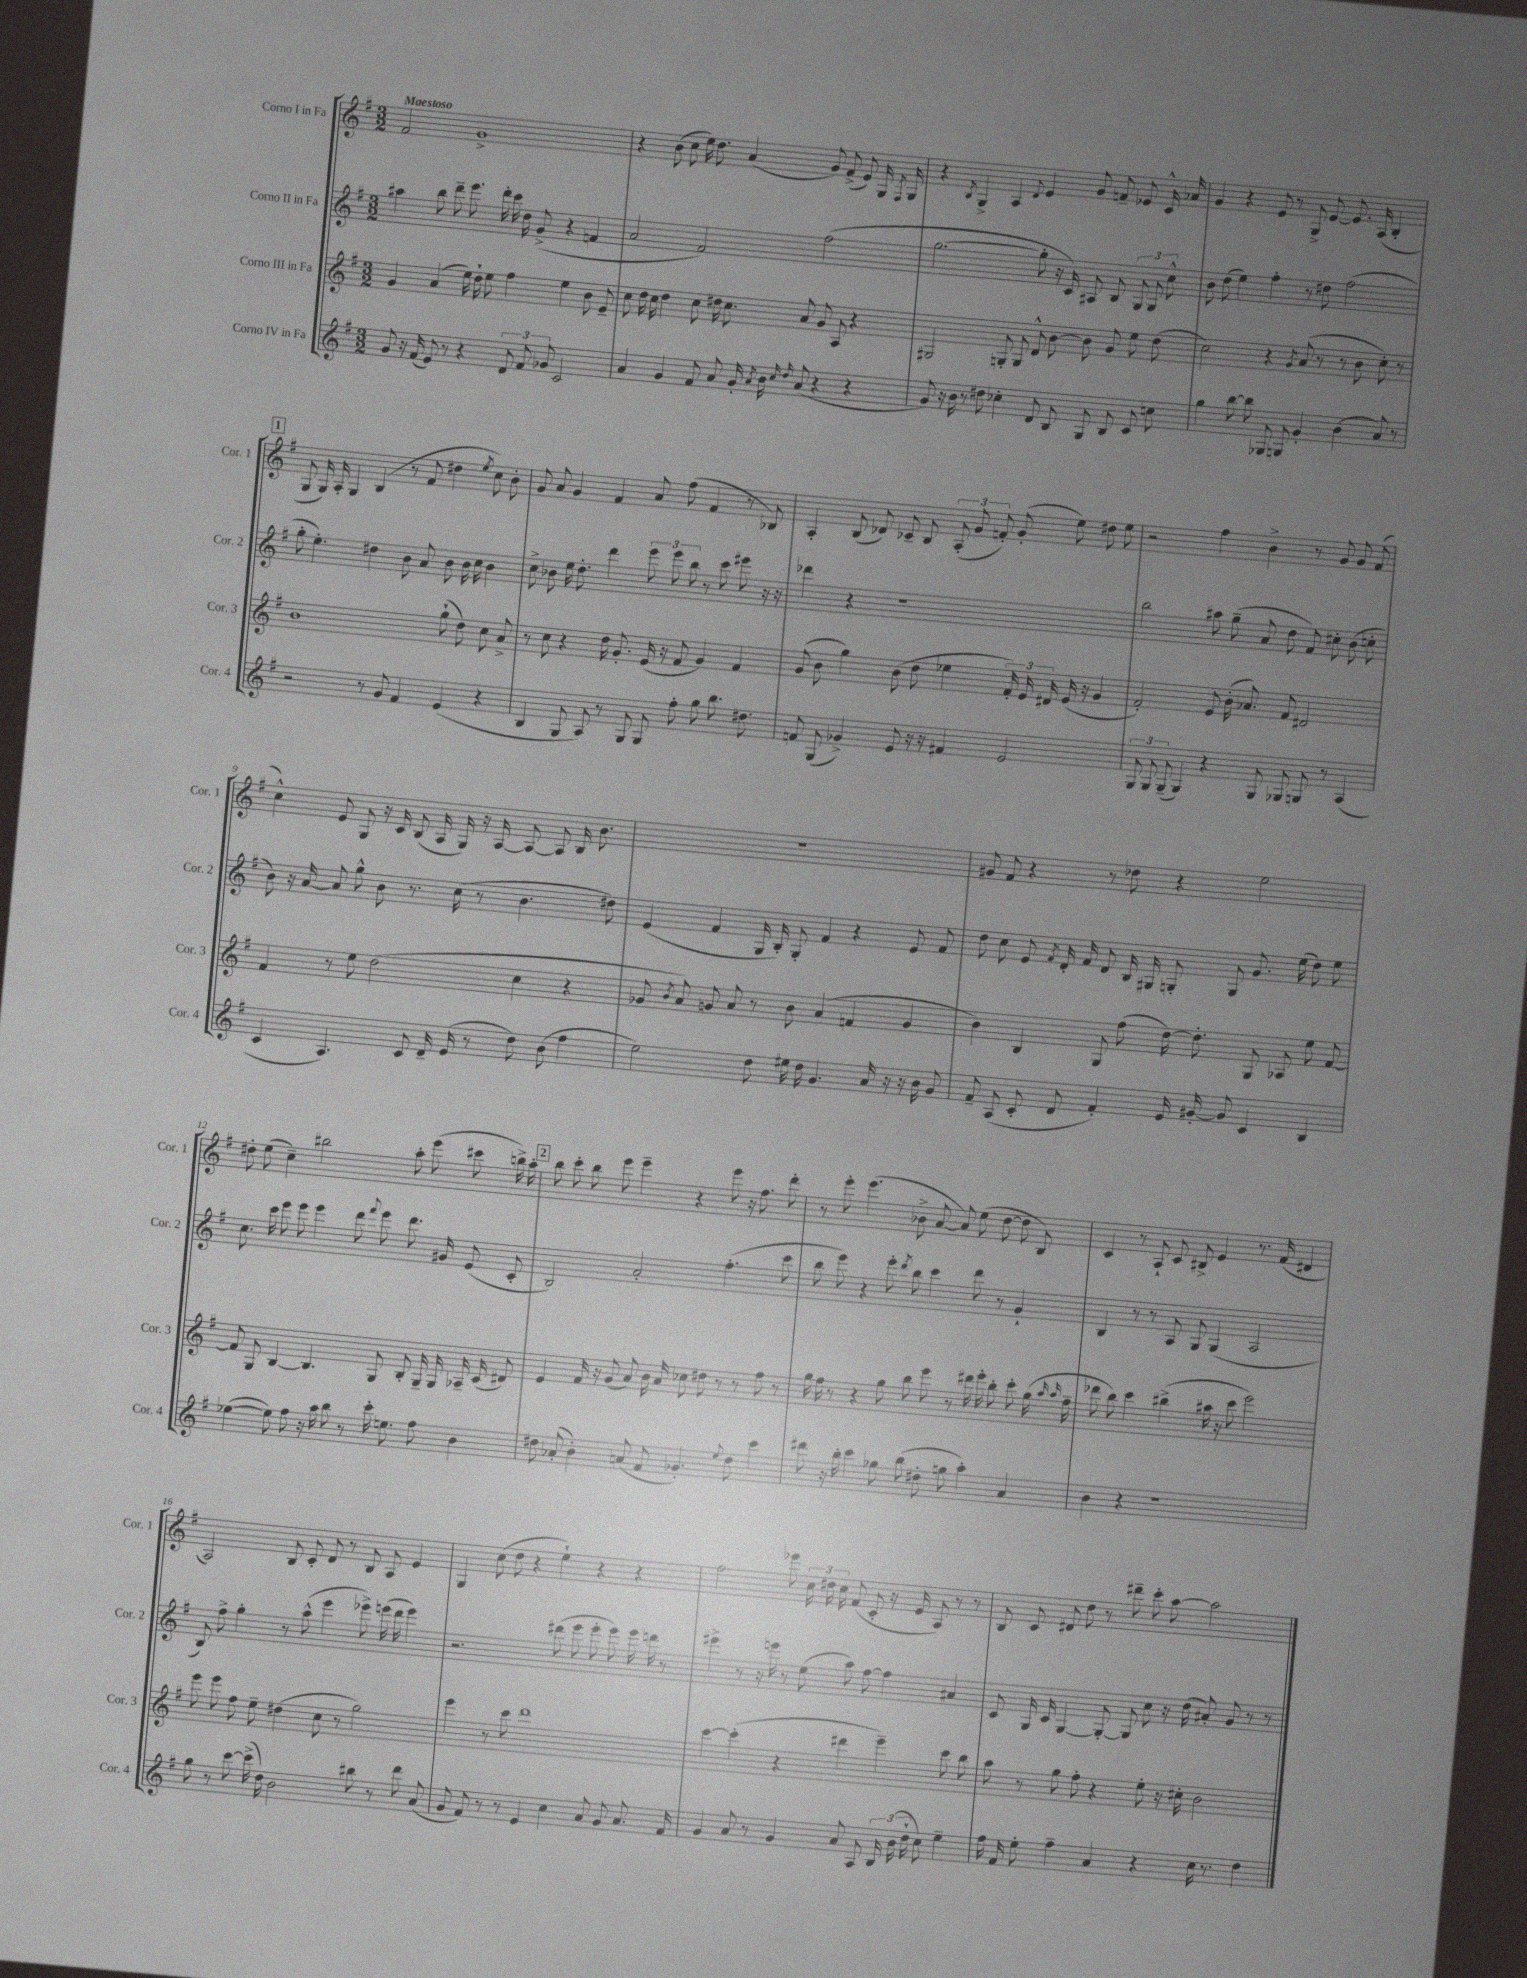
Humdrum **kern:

**kern	**kern	**kern	**kern
*staff4	*staff3	*staff2	*staff1
*clefG2	*clefG2	*clefG2	*clefG2
*k[f#]	*k[f#]	*k[f#]	*k[f#]
*M3/2	*M3/2	*M3/2	*M3/2
8g	4g	4aa#	2f#
16r	.	.	.
(16f#	.	.	.
8e)	(4a	8bb	.
8r	.	8ddd~	.
4r	16ee)	8.eee	1g^
.	16dd`	.	.
.	8ee	.	.
.	.	16ddd'	.
12d	4ff#	16ccc	.
.	.	16dd	.
12f#	.	.	.
.	.	(8g^	.
12g-	.	.	.
2c	4ee	4r	.
.	8b	4f	.
.	8e~	.	.
=	=	=	=
4a	8cc	2a	4r
.	16dd	.	.
.	16cc	.	.
4g	4dd	.	(8b
.	.	.	8cc
8f#	8cc	2f#)	16ee)
.	.	.	8.dd
8a	16dd#	.	.
.	8.cc	.	.
16g'	.	.	(4a
8qa	.	.	.
16b	.	.	.
16qqcc	.	.	.
16qqdd	.	.	.
(8a	8a	.	.
4r	8g	(2ff#	8g)
.	8A	.	(8f#^
4r	4r	.	8e)
.	.	.	16G
.	.	.	8qF#
.	.	.	16G
=	=	=	=
8g)	2G#	[2.gg	4r
16r	.	.	.
16b	.	.	.
.	.	.	8qB
8r	.	.	4G^
8dd#	.	.	.
4cc-'	8G'	.	4A
.	8G	.	.
.	.	.	8qqd
8d	8d^^	8gg']	4e
8B	[8b	16r	.
.	.	16c)	.
8G	8b]	8A#	8g
8B	8g	8B	8f~
8c	8ee	12G	8e-
.	.	12G	.
8cc	(8dd	.	16c^^
.	.	12cc^^	.
.	.	.	16a-
=	=	=	=
4gg	2cc)	8b	4g
.	.	(8dd	.
[8bb	.	4ee)	4r
8bb]	.	.	.
8G-	4r	4ff#'	8e
8G	.	.	8r
.	8qg	.	.
4g'	(8a	8r	8G^
.	8r	8dd#	[8e
(4b	8r	(2ff#	8.e]
.	8b	.	.
.	.	.	(16A
8a)	8cc')	.	4B'
8r	8r	.	.
=	=	=	=
2r	1b	8gg'	8G
.	.	4.ee')	16G)
.	.	.	16A'
.	.	.	4G
8r	.	4dd#	(4B
8g	.	.	.
4f#	.	8b	8r
.	.	8a	8f#
(4e	(8gg`	8b	4dd#
.	8dd)	16b	.
.	.	16cc	.
.	.	.	8qee
4r	8cc	4b	8cc)
.	8a^	.	8b'
=	=	=	=
4B	8r	8cc^	8g
.	8cc	8b-	8a
8G	4r	16ee	4g
.	.	8.dd'	.
8A)	.	.	.
8r	16dd	4ddd	4f#
.	8.g'	.	.
8G	.	.	.
8G	(16e	12eee	8a
.	16r	.	.
.	.	12eee	.
8ff#'	8f#	.	(8ff#
.	.	12bb	.
8gg	4g)	8r	4f#
8.bb	.	8ccc	.
.	4f#	8eee#	8r
8.dd#	.	.	.
.	.	16r	8B-)
.	.	16r	.
=	=	=	=
8f	(8g	4ddd-	4A'
(8G	8b	.	.
4g-^)	4gg)	4r	(8B
.	.	.	8d-)
8e	(8b	1r	8c-~
16r	8dd	.	8B
16r	.	.	.
4f#	4ee-	.	(12A'
.	.	.	12g
.	.	.	12f')
2e	24f#')	.	(8g'
.	24e	.	.
.	24d#	.	.
.	(16e	.	8ee)
.	16r	.	.
.	4g	.	8dd#
.	.	.	8ee
=	=	=	=
12G	2f#')	2bb	2r
12G	.	.	.
(12G~	.	.	.
4G)	.	.	.
4r	8e	8aa#	4ff#
.	(16b'	(8gg~	.
.	8.a-)	.	.
8G	.	8a	4b^
8G-	8f#	8dd	.
8G	2d#	8f#)	8r
8r	.	8cc#'	8g
(4A	.	(8b	8g
.	.	8cc'	(8f#
=	=	=	=
4c	4f#	8b)	4cc^^)
.	.	16r	.
.	.	[16a	.
4.A)	8r	8a]	8e
.	8ee	8gg^^	8G
.	(2dd	8b	16r
.	.	.	16c
8c	.	8.r	(8B
16d~	.	.	16A
(16e	.	(16cc	16G)
8r	.	8r	16r
.	.	.	[16A
8dd)	4cc	4.b	8A_
(8b	.	.	8A]
4ff#	4r	.	16B
.	.	.	8.b
.	.	8dd#)	.
=	=	=	=
2ee)	8g-	(4e	1.r
.	8qb	.	.
.	8a)	.	.
.	8g	4f#	.
.	8a	.	.
8dd	8r	16G	.
.	.	16B')	.
16ee#	8b	8G'	.
16dd	.	.	.
4.g	(4a	4f#	.
.	4f	4r	.
16a	.	.	.
16r	.	.	.
16r	4g	8e	.
16b	.	.	.
8g	.	8f#	.
=	=	=	=
8f#~	4b)	8dd	8g#
(8A	.	8cc	8f#
8c'	4B	8e	4r
.	.	8qf#	.
8d	.	16d'	.
.	.	16f#	.
4f#')	8G	8d	8r
.	(8ff#	16B	8dd-
.	.	16G#	.
16e	[16dd)	8G'	4r
[16g#'	8.dd']	.	.
8g#]	.	8G	.
4c	8G	8.g	2ee
.	8A-	.	.
.	.	(16ee	.
4B	8ee	8dd)	.
.	[8f#	8ee	.
=	=	=	=
([4ee-	8f#]	8.cc	8dd#'
.	8G	.	(8ee
.	.	16ccc	.
8ee-])	[4B	8eee	4cc~)
8ff#	.	8eee	.
16r	4.B]	4eee	2bb#
16aa	.	.	.
8bb	.	.	.
8r	.	8ddd	.
.	.	8qqfff#	.
16ccc'	8G	8eee	.
8.ee	.	.	.
.	8B'	8.ddd	8aa'
8ff#	16G~	.	(8eee
.	16G	16g#	.
4b	16A-~	(8e	8ccc#
.	(16c	.	.
.	8d#)	8c'	16bb^)
.	.	.	16aa'
=	=	=	=
8dd#	4e	2B)	8bb
(8a-'	.	.	8ccc'
4b')	16f#	.	8bb
.	16r	.	.
.	(8g	.	8eee
(8a	8a)	2a'	4eee~
8f#	16b	.	.
.	16a	.	.
4.g-')	8cc-	.	4r
.	8dd#	.	.
.	8r	(4.ff#'	8eee
8qqee	.	.	.
8dd#	8r	.	16r
.	.	.	8.ff#
4ccc	8ff#	.	.
.	8r	8ccc	8ddd'
=	=	=	=
8ddd#	16gg	8bb	8r
.	16ff#	.	.
16r	8r	8eee)	8eee'
16bb'	.	.	.
4ccc	4r	4r	(4.eee
8gg-	8gg	8eee'	.
.	.	8qddd	.
(8bb	8bb	8bb	8b-^
8dd#'	8eee	4ccc	[8a
8gg	8r	.	8a])
4aa')	16ddd#	8ddd	(8ee
.	16eee'	.	.
.	8bb'	8r	[8dd
4a	8ccc'	4g`	8dd]
.	(16gg	.	8B)
.	16qqaa	.	.
.	16qqaa	.	.
.	16ff#~	.	.
=	=	=	=
4b	8ddd-	4B	4c
.	8bb)	.	.
4r	4ccc	8r	8r
.	.	8r	8A`
1r	(4bb#^	8A	8c
.	.	8G	8B#^
.	16aa#	(4G	4e
.	16r	.	.
.	8ccc	.	.
.	2eee)	2A	8.r
.	.	.	(16f#
.	.	.	4d#
=	=	=	=
8gg	8eee	8B)	2A)
8r	8eee	8ff#^	.
[8ccc	8ff#	4gg'	.
(16ccc^]	8ee~	.	.
16dd)	.	.	.
2b	(4dd#	8r	8B
.	.	(8aa^^	8c'
.	8cc	4eee	8d
.	8r	.	8r
8bb#	2gg)	8eee-^)	8B
8r	.	(16eee	8A
.	.	16ddd	.
8ddd	.	4eee)	4e
(8a	.	.	.
=	=	=	=
8g	4eee	2.r	4G
8f#)	.	.	.
8r	8r	.	(8cc
8r	8ccc	.	8dd
4e	1ddd	.	4r
4cc	.	(8ddd#	4ee`)
.	.	8eee	.
8a	.	8eee'	4r
8g	.	8eee)	.
8.a	.	16eee	4r
.	.	16ddd	.
.	.	8r	.
16f#	.	.	.
=	=	=	=
4g	[4ccc	4eee#^	2ff#
8a	(4ccc']	8r	.
8r	.	16r	.
.	.	16eee	.
4g	4r	8r	8eee-
.	.	(8ee	24cc
.	.	.	24dd#
.	.	.	24cc
8a	4ddd#	8aa)	(8f#
8A	.	[8ff#	8c'
24B	4eee~)	4ff#]	16r
(24b	.	.	.
.	.	.	16e
24dd`	.	.	.
8cc)	.	.	8A)
4ee~	8ccc	4a#	8r
.	8bb	.	8r
=	=	=	=
16ff#	8aa	8c	8B
16f#	.	.	.
8ee'	8r	16G	8c
.	.	16c	.
4ff#~	8gg	[4G	8d#
.	8ff#'	.	8dd
4a	4r	8G'_	8r
.	.	8G]	8ddd#~
4r	8ee'	8cc	8ccc'
.	16r	16r	[8aa
.	16cc#'	(16dd	.
16cc	2b	8a#')	2aa]
8.r	.	.	.
.	.	8g	.
4dd	.	8r	.
.	.	8r	.
==	==	==	==
*-	*-	*-	*-
